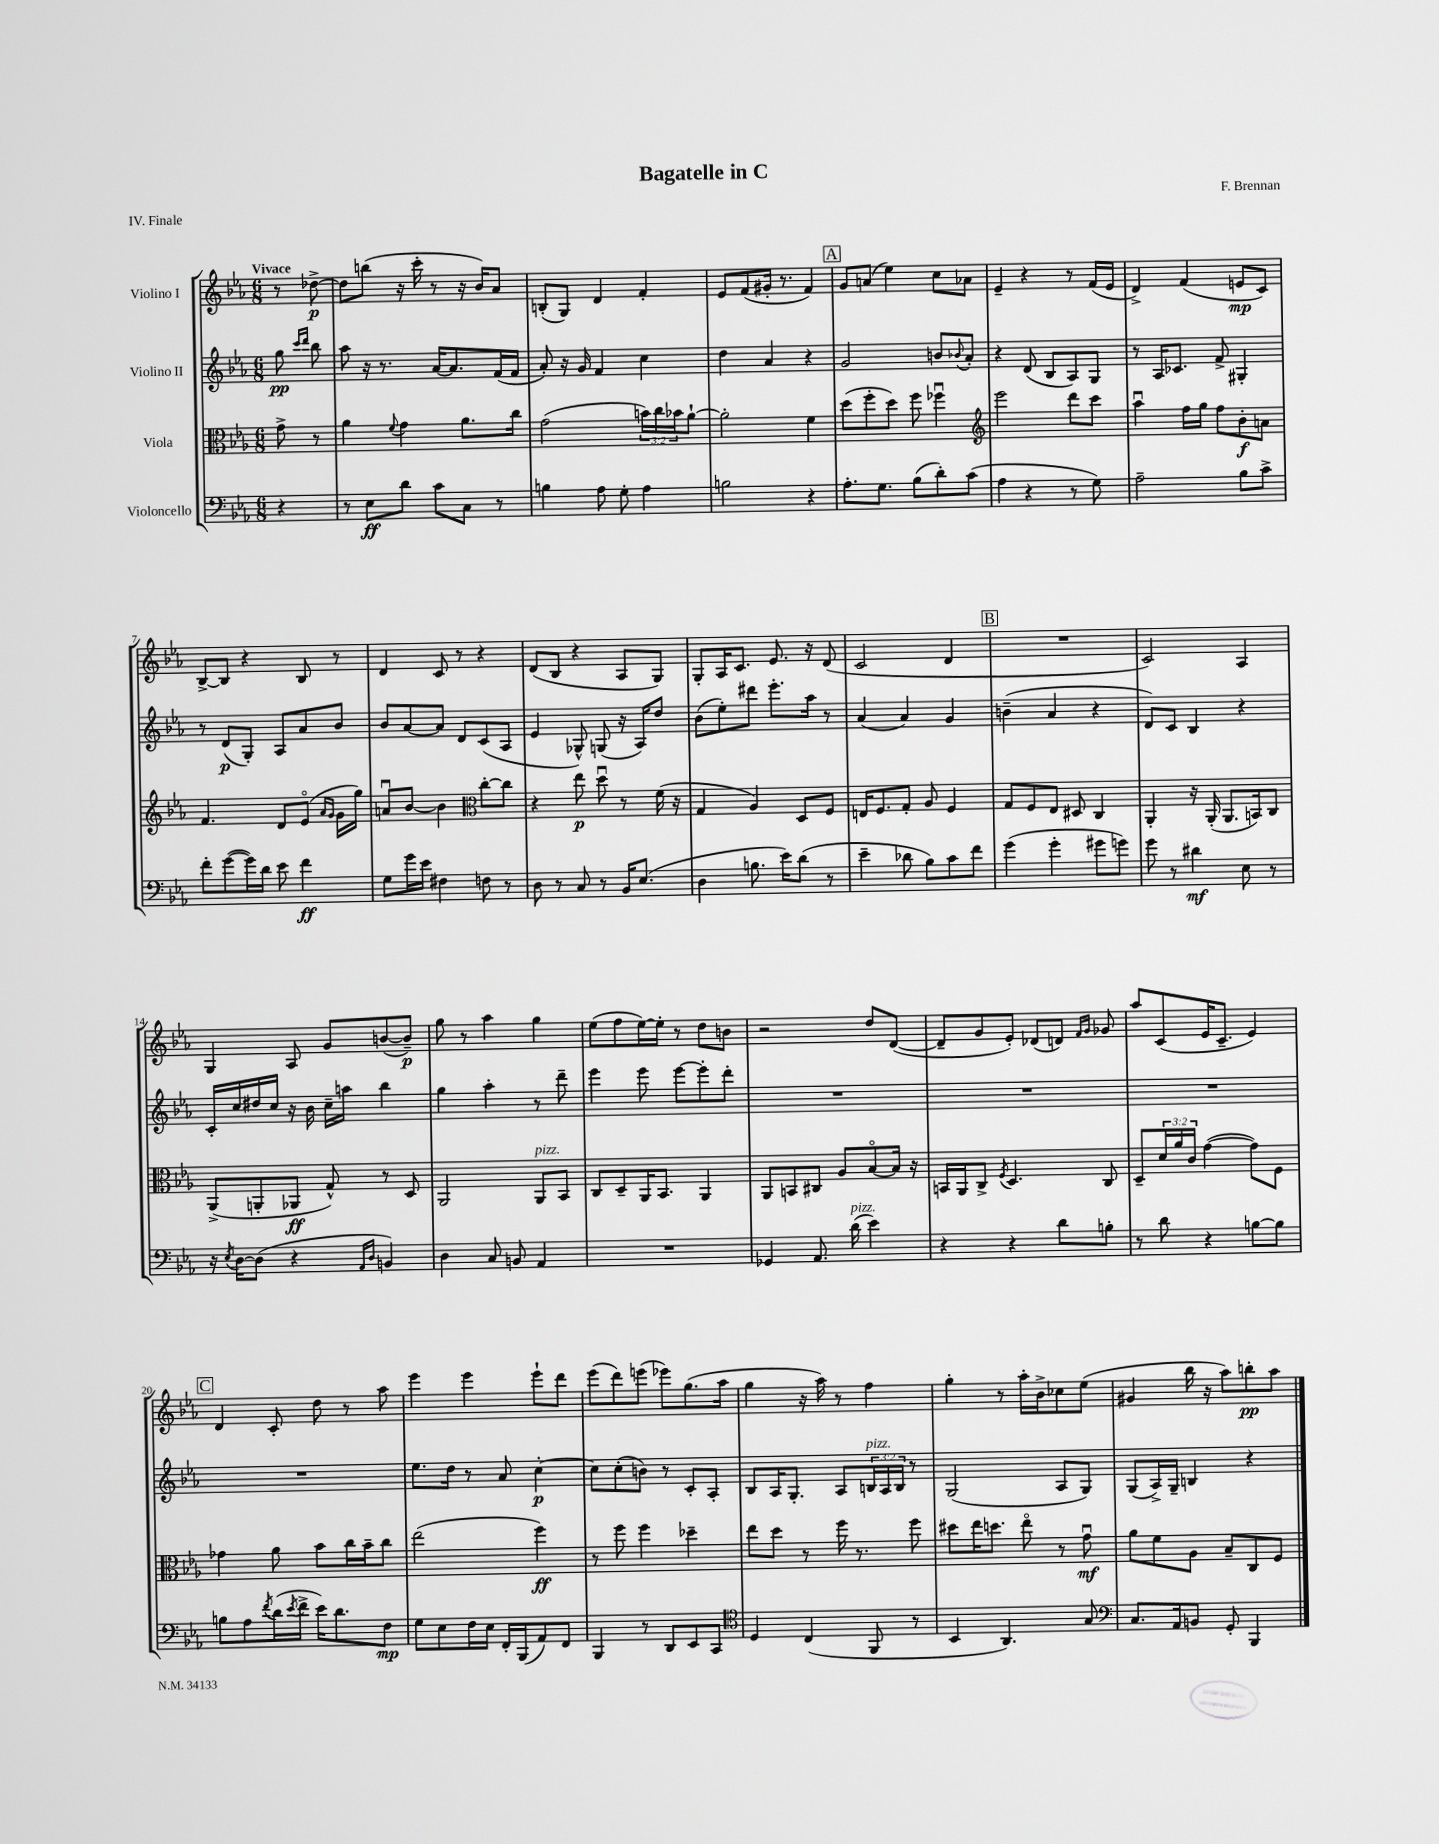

**kern	**dynam	**kern	**dynam	**kern	**dynam	**kern	**dynam
*part4	*part4	*part3	*part3	*part2	*part2	*part1	*part1
*staff4	*staff4	*staff3	*staff3	*staff2	*staff2	*staff1	*staff1
*I"Violoncello	*	*I"Viola	*	*I"Violino II	*	*I"Violino I	*
*clefF4	*	*clefC3	*	*clefG2	*	*clefG2	*
*k[b-e-a-]	*	*k[b-e-a-]	*	*k[b-e-a-]	*	*k[b-e-a-]	*
*M6/8	*	*M6/8	*	*M6/8	*	*M6/8	*
=	=	=	=	=	=	=	=
!	!	!	!	!	!	!LO:TX:a:B:t=Vivace	!
4r	.	8g^\	.	8gg\	pp	8r	.
.	.	.	.	16qqccc/LL	.	.	.
.	.	.	.	16qqddd/JJ	.	.	.
.	.	8r	.	8bb-\	.	[8dd-X^\	p
=1	=1	=1	=1	=1	=1	=1	=1
8r	.	4a-\	.	8aa-\	.	8dd-\L]	.
8E-\L	ff	.	.	16r	.	(8bbn\J	.
.	.	.	.	8.r	.	.	.
.	.	8qqf/	.	.	.	.	.
8d\J	.	4g\	.	.	.	16r	.
.	.	.	.	.	.	16ccc'\	.
8c\L	.	.	.	[16a-/KL	.	8r	.
.	.	.	.	8.a-/]	.	.	.
8C\J	.	8.a-\L	.	.	.	16r	.
.	.	.	.	.	.	16b-/KL)	.
8r	.	.	.	(16f/L	.	8a-/J	.
.	.	16cc\Jk	.	16f/JJ	.	.	.
=2	=2	=2	=2	=2	=2	=2	=2
4Bn\	.	(2g\	.	8a-'/)	.	(8Bn'/L	.
.	.	.	.	16r	.	8G/J)	.
.	.	.	.	16g/	.	.	.
8A-\	.	.	.	4f/	.	4d/	.
8G'\	.	.	.	.	.	.	.
4A-\	.	24bn\LL)	.	4cc\	.	4f'/	.
.	.	24cc\	.	.	.	.	.
.	.	24b-X\J	.	.	.	.	.
.	.	[8a-`\J	.	.	.	.	.
=3	=3	=3	=3	=3	=3	=3	=3
2Bn\	.	2a-'\]	.	4dd\	.	8e-/L	.
.	.	.	.	.	.	(8f/	.
.	.	.	.	4a-/	.	16g#X'/Jk	.
.	.	.	.	.	.	8.r	.
4r	.	4f\	.	4r	.	4f/)	.
!!LO:REH:place=s1:t=A
=4	=4	=4	=4	=4	=4	=4	=4
8.A-'\L	.	(8dd\L	.	2g/	.	8g/L	.
.	.	8ff'\	.	.	.	(8an/J	.
8.G\J	.	.	.	.	.	.	.
.	.	8dd\J)	.	.	.	4ee-\)	.
(8B-\L	.	8ff\	.	.	.	.	.
8d'\)	.	4ff-Xu\	.	8bn/L	.	8cc\L	.
.	.	.	.	8qqb-X/	.	.	.
(8c\J	.	.	.	8a-'/J	.	8a-X\J	.
=5	=5	=5	=5	=5	=5	=5	=5
*	*	*clefG2	*	*	*	*	*
4A-\	.	2eee-\	.	4r	.	4e-~/	.
4r	.	.	.	(8d/	.	4r	.
.	.	.	.	8B-/L	.	.	.
8r	.	8ddd\L	.	8A-/)	.	8r	.
8G\)	.	8ccc\J	.	8G/J	.	(16f/LL	.
.	.	.	.	.	.	16e-/JJ	.
=6	=6	=6	=6	=6	=6	=6	=6
2A-~\	.	4aa-u\	.	8r	.	4d^/)	.
.	.	.	.	16A-/KL	.	.	.
.	.	.	.	8.c-X/J	.	.	.
.	.	16ff\LL	.	.	.	(4f/	.
.	.	16gg\JJ	.	.	.	.	.
.	.	8ff\L	.	8f^/	.	.	.
8B-\L	.	8b-'\	f	4G#X'/	.	8en/L	mp
8c^\J	.	8an\J	.	.	.	8c/J)	.
!!LO:LB:g=z
=7	=7	=7	=7	=7	=7	=7	=7
8f'\L	.	4.f/	.	8r	.	[8B-^/L	.
([8g\	.	.	.	(8d/L	p	8B-/J]	.
16g\L])	.	.	.	8G'/J)	.	4r	.
16d\JJ	.	.	.	.	.	.	.
8e-\	.	8d/L	.	8A-/L	.	.	.
4f\	ff	(8e-/J	.	8a-/	.	8B-/	.
.	.	16qqa-/LL	.	.	.	.	.
.	.	16qqg/JJ	.	.	.	.	.
.	.	16g\LL	.	8b-/J	.	8r	.
.	.	16gg\JJ)	.	.	.	.	.
=8	=8	=8	=8	=8	=8	=8	=8
8G\L	.	8anu/L	.	8b-/L	.	4d/	.
16g\L	.	[8b-/J	.	[8a-/	.	.	.
16e-\JJ	.	.	.	.	.	.	.
4F#X\	.	4b-\]	.	8a-/J]	.	8c/	.
.	.	.	.	8d/L	.	8r	.
*	*	*clefC3	*	*	*	*	*
8Fn\	.	[8cc'\L	.	(8c/	.	4r	.
8r	.	8cc\J]	.	8A-/J	.	.	.
=9	=9	=9	=9	=9	=9	=9	=9
8D\	.	4r	.	4e-/	.	(8d/L	.
8r	.	.	.	.	.	8B-/J	.
8C/	.	8ee-\	p	8G-X^^/)	.	4r	.
8r	.	8ddu\	.	(8Gn/	.	.	.
16BB-/KL	.	8r	.	16r	.	8A-/L	.
(8.E-/J	.	.	.	16A-/KL)	.	.	.
.	.	(16f\	.	8dd/J	.	8G/J)	.
.	.	16r	.	.	.	.	.
=10	=10	=10	=10	=10	=10	=10	=10
4D\	.	4G/	.	(8b-\L	.	8G'/L	.
.	.	.	.	8ee-'\)	.	16A-/K	.
.	.	.	.	.	.	8.c/J	.
8.Bn\	.	4A-/)	.	8ddd#X\J	.	.	.
.	.	.	.	8.eee-'\L	.	8.e-/	.
16e-\KL)	.	.	.	.	.	.	.
(8d\J	.	8D/L	.	.	.	.	.
.	.	.	.	16aa-\Jk	.	16r	.
8r	.	8F/J	.	8r	.	(8d/	.
=11	=11	=11	=11	=11	=11	=11	=11
4e-~\	.	16En/KL	.	(4a-/	.	2c/	.
.	.	8.F/	.	.	.	.	.
8d-X\	.	8G'/J	.	4a-/)	.	.	.
8B-\L)	.	8A-/	.	.	.	.	.
8c\	.	4F/	.	4g/	.	4d/	.
8f\J	.	.	.	.	.	.	.
!!LO:REH:place=s1:t=B
=12	=12	=12	=12	=12	=12	=12	=12
(4g\	.	8G/L	.	(4bn~\	.	2.r	.
.	.	8F/	.	.	.	.	.
4g'\	.	8E-/J	.	4a-/	.	.	.
.	.	8D#X/	.	.	.	.	.
8g#X\L	.	4C/	.	4r	.	.	.
8gn\J)	.	.	.	.	.	.	.
=13	=13	=13	=13	=13	=13	=13	=13
8g\	.	4AA-'/	.	8d/L)	.	2c/)	.
8r	.	.	.	8c/J	.	.	.
4d#X\	mf	16r	.	4B-/	.	.	.
.	.	(16AA-'/	.	.	.	.	.
.	.	8.AA-/L	.	.	.	.	.
8E-\	.	.	.	4r	.	4A-/	.
.	.	16BBn/k)	.	.	.	.	.
8r	.	8C/J	.	.	.	.	.
!!LO:LB:g=z
=14	=14	=14	=14	=14	=14	=14	=14
16r	.	(8AA-^/L	.	16c'/LL	.	4G/	.
8qE-/	.	.	.	.	.	.	.
[16D\KL	.	.	.	16cc/	.	.	.
(8D\J]	.	8AAn'/	.	16dd#X/	.	.	.
.	.	.	.	16cc/JJ	.	.	.
4r	.	8AA-X/J	ff	16r	.	8A-/	.
.	.	.	.	16b-\	.	.	.
.	.	8G^^/)	.	16cc~\LL	.	8g/L	.
.	.	.	.	16aan\JJ	.	.	.
16qqAA-/LL	.	.	.	.	.	.	.
16qqD/JJ	.	.	.	.	.	.	.
4BBn/)	.	8r	.	4bb-\	.	([8bn/	.
.	.	8D/	.	.	.	8b~/J])	p
=15	=15	=15	=15	=15	=15	=15	=15
4D\	.	2AA-/	.	4gg\	.	8gg\	.
.	.	.	.	.	.	8r	.
8C/	.	.	.	4aa-'\	.	4aa-\	.
8BBn/	.	.	.	.	.	.	.
!	!	!LO:TX:a:i:t=pizz.	!	!	!	!	!
4AA-/	.	8AA-/L	.	8r	.	4gg\	.
.	.	8BB-/J	.	8ddd~\	.	.	.
=16	=16	=16	=16	=16	=16	=16	=16
2.r	.	8C/L	.	4eee-\	.	(8ee-\L	.
.	.	8D~/	.	.	.	8ff\	.
.	.	16AA-/K	.	8eee-\	.	[16ee-\L)	.
.	.	8.BB-/J	.	.	.	16ee-'\JJ]	.
.	.	.	.	[8eee-\L	.	8r	.
.	.	4AA-/	.	8eee-'\]	.	8dd\L	.
.	.	.	.	8ddd'\J	.	8bn\J	.
=17	=17	=17	=17	=17	=17	=17	=17
4GG-X/	.	8AA-/L	.	2.r	.	2r	.
.	.	8BBn/	.	.	.	.	.
8.AA-/	.	8C#X/J	.	.	.	.	.
.	.	8A-/L	.	.	.	.	.
!LO:TX:a:i:t=pizz.	!	!	!	!	!	!	!
(16d\	.	.	.	.	.	.	.
4e-\)	.	[8B-/	.	.	.	8dd/L	.
.	.	16B-/Jk]	.	.	.	([8d/J	.
.	.	16r	.	.	.	.	.
=18	=18	=18	=18	=18	=18	=18	=18
4r	.	16BBn/LL	.	2.r	.	8d~/L]	.
.	.	16AA-/J	.	.	.	.	.
.	.	8C^/J	.	.	.	8g/	.
.	.	8qF/	.	.	.	.	.
4r	.	4.D/	.	.	.	8e-'/J)	.
.	.	.	.	.	.	(8d-X/L	.
8d\L	.	.	.	.	.	8dn/J)	.
.	.	.	.	.	.	16qqf/LL	.
.	.	.	.	.	.	16qqg/JJ	.
8Bn'\J	.	8C/	.	.	.	8g-X/	.
=19	=19	=19	=19	=19	=19	=19	=19
8r	.	8D~/L	.	2.r	.	8aa-/L	.
8d\	.	24d/L	.	.	.	(8c/	.
.	.	24a-/	.	.	.	.	.
.	.	24c/JJ	.	.	.	.	.
4r	.	([4g\	.	.	.	16e-/K	.
.	.	.	.	.	.	8.c~/J	.
[8Bn\L	.	8g\L])	.	.	.	4e-/)	.
8B\J]	.	8F\J	.	.	.	.	.
!!LO:LB:g=z
!!LO:REH:place=s1:t=C
=20	=20	=20	=20	=20	=20	=20	=20
8Bn\L	.	4g-X\	.	2.r	.	4d/	.
8A-\	.	.	.	.	.	.	.
8qf/	.	.	.	.	.	.	.
(16d\L	.	8a-\	.	.	.	8c'/	.
8qe-/	.	.	.	.	.	.	.
16f^\JJ	.	.	.	.	.	.	.
16e-\KL)	.	8b-\L	.	.	.	8dd\	.
8.d\	.	.	.	.	.	.	.
.	.	16cc\L	.	.	.	8r	.
.	.	16b-~\J	.	.	.	.	.
8F\J	mp	8cc\J	.	.	.	8aa-\	.
=21	=21	=21	=21	=21	=21	=21	=21
8G\L	.	(2ee-\	.	8.ee-\L	.	4eee-\	.
8E-\	.	.	.	.	.	.	.
.	.	.	.	16dd\Jk	.	.	.
16F\L	.	.	.	8r	.	4eee-\	.
16E-\JJ	.	.	.	.	.	.	.
16FF'/LL	.	.	.	8a-/	.	.	.
(16BBB-/J	.	.	.	.	.	.	.
8AA-/)	.	4ff\)	ff	[4cc'\	p	8eee-`\L	.
8FF/J	.	.	.	.	.	8ddd\J	.
=22	=22	=22	=22	=22	=22	=22	=22
4BBB-/	.	8r	.	8cc\L]	.	(8eee-\L	.
.	.	8ff\	.	(8cc'\	.	8ddd\)	.
8r	.	4ff\	.	8bn\J)	.	(8eeen\J	.
8DD/L	.	.	.	8r	.	8eee-X\L)	.
8EE-/	.	4dd-X~\	.	8c'/L	.	(8.gg\	.
8CC/J	.	.	.	8A-'/J	.	.	.
.	.	.	.	.	.	16aa-\Jk	.
=23	=23	=23	=23	=23	=23	=23	=23
*clefC4	*	*	*	*	*	*	*
4D/	.	8ee-\L	.	8B-/L	.	4gg\	.
.	.	8dd\J	.	16A-/K	.	.	.
.	.	.	.	8.G'/J	.	.	.
(4C/	.	8r	.	.	.	16r	.
.	.	.	.	.	.	16aa-\)	.
.	.	16ff\	.	8A-/L	.	8r	.
.	.	8.r	.	.	.	.	.
!	!	!	!	!LO:TX:a:i:t=pizz.	!	!	!
8FF/	.	.	.	24Bn/L	.	4ff\	.
.	.	.	.	24A-/	.	.	.
.	.	.	.	24B/JJ	.	.	.
8r	.	8ff\	.	8r	.	.	.
=24	=24	=24	=24	=24	=24	=24	=24
4BB-/	.	8dd#X\L	.	(2G/	.	4gg'\	.
.	.	16ee-\K	.	.	.	.	.
.	.	8.ddn\J	.	.	.	.	.
4.AA-/)	.	.	.	.	.	8r	.
.	.	8ee-\	.	.	.	16aa-'\LL	.
.	.	.	.	.	.	16b-^\J	.
.	.	8r	.	8A-/L	.	8cc-X\	.
8G/	.	8gu\	mf	8G/J)	.	(8ee-\J	.
=25	=25	=25	=25	=25	=25	=25	=25
*clefF4	*	*	*	*	*	*	*
8.C/L	.	8a-\L	.	(8G/L	.	4g#X/	.
.	.	8f\	.	16A-^/L)	.	.	.
16AA-/k	.	.	.	16G~/JJ	.	.	.
8BBn/J	.	8A-\J	.	4Bn/	.	16bb-\	.
.	.	.	.	.	.	16r	.
8GG'/	.	8B-~/L	.	.	.	8aa-\L)	.
4BBB-/	.	8C/	.	4r	.	8bbn'\	pp
.	.	8F/J	.	.	.	8aa-\J	.
==	==	==	==	==	==	==	==
*-	*-	*-	*-	*-	*-	*-	*-
